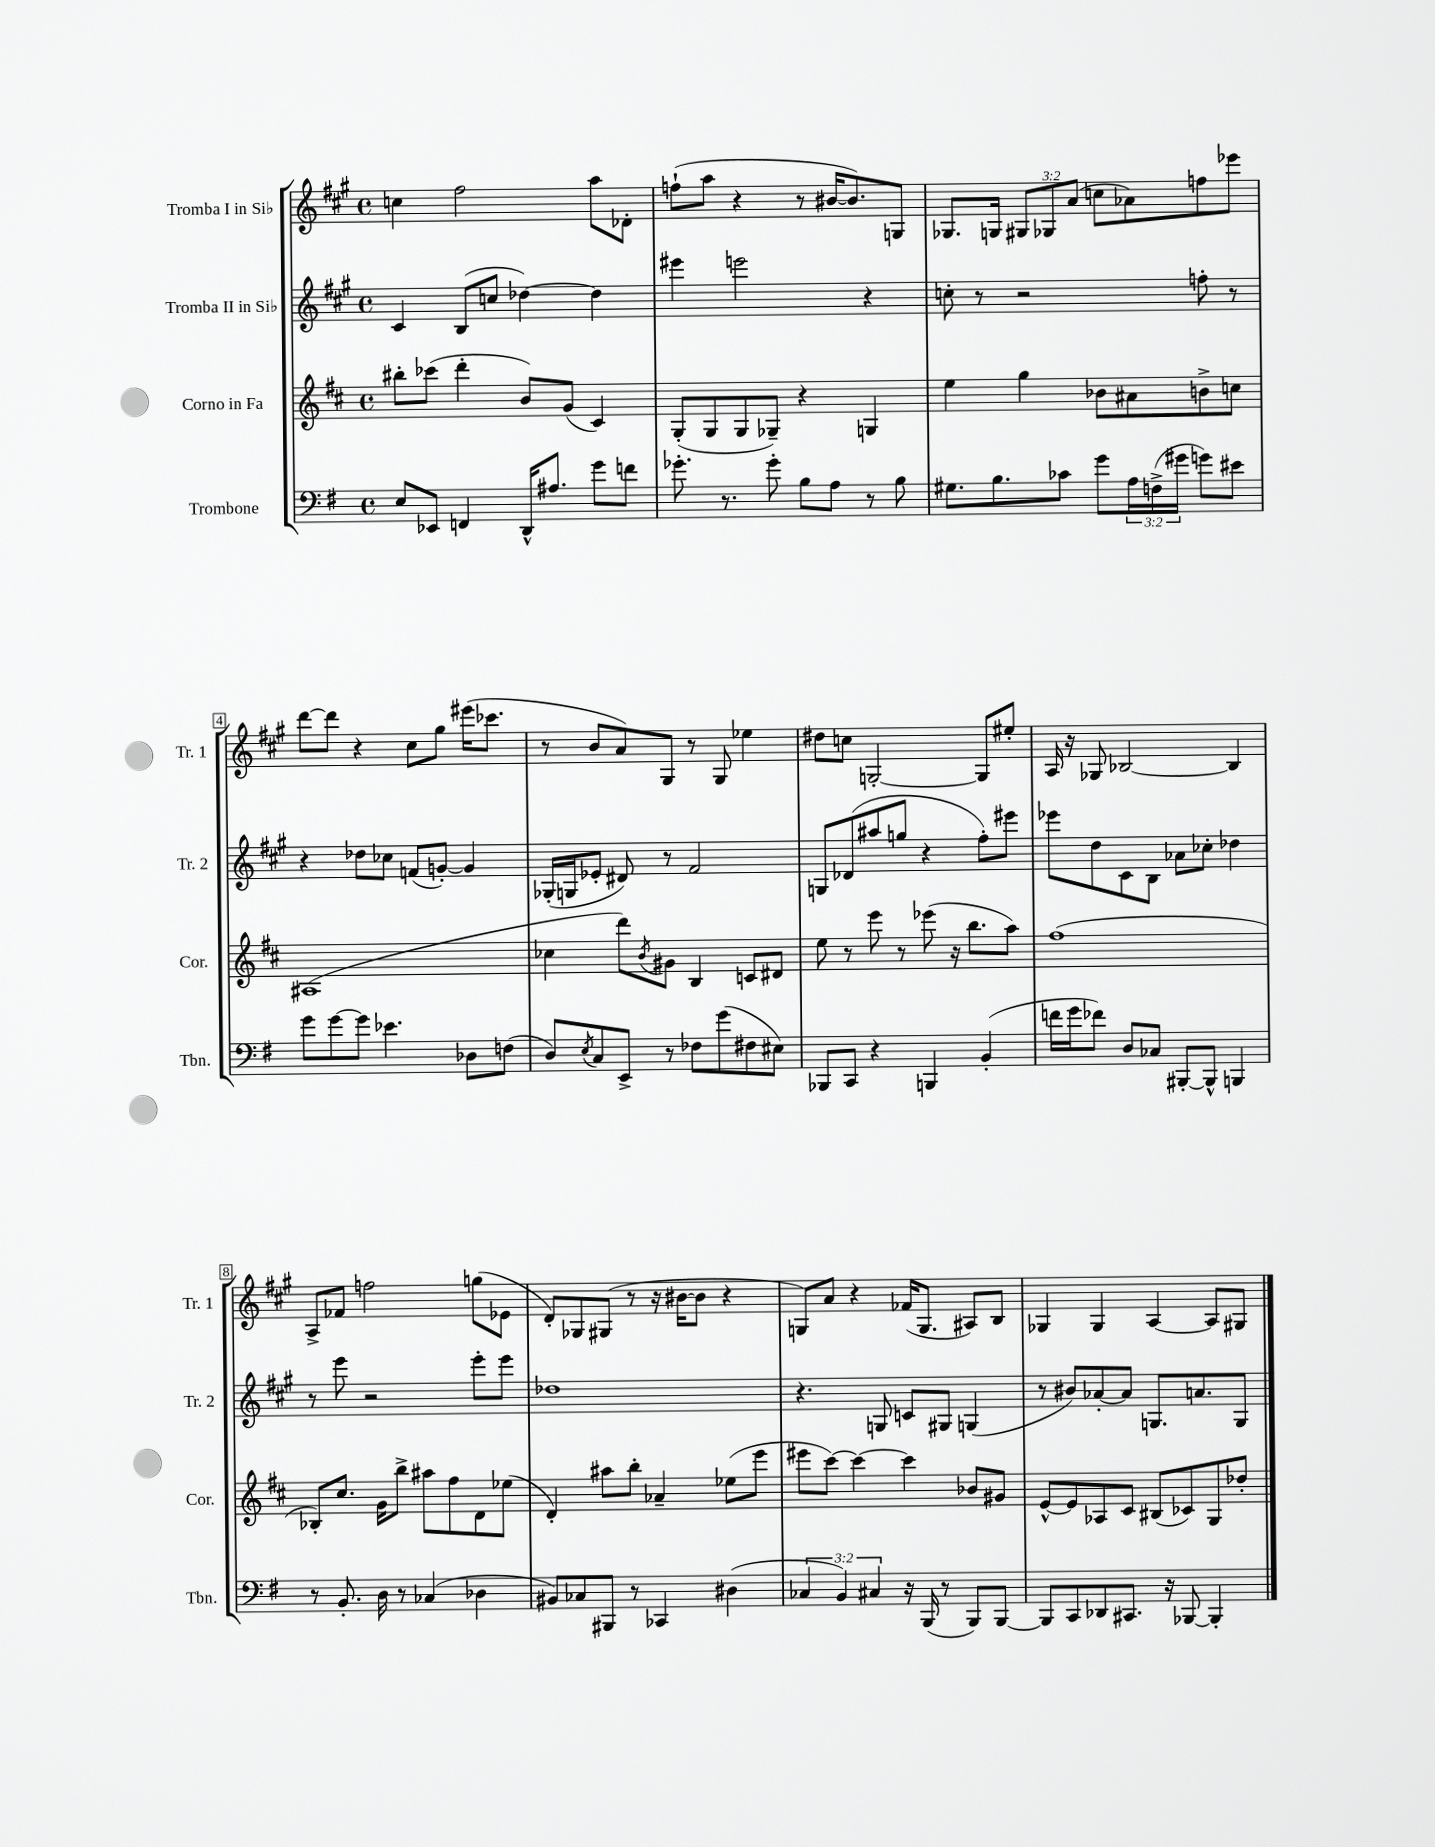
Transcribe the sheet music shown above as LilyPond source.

<<
\new StaffGroup <<
\new Staff = "s0" \with { instrumentName = "Tromba I in Sib" shortInstrumentName = "Tr. 1" } {
    \clef treble \key a \major \defaultTimeSignature \time 4/4 \override Staff.TupletNumber.text = #tuplet-number::calc-fraction-text
    c''4 fis''2 a''8 des'8-. |
    f''8-!( a''8 r4 r8 bis'16~ bis'8.) g8 |
    ges8. g16 \tuplet 3/2 { gis8 ges8 a'8( } c''8 aes'8) f''8 ees'''8 |
    d'''8~ d'''8 r4 cis''8 gis''8 eis'''16( ces'''8. |
    r8 b'8 a'8) gis8 r8 gis8 ees''4 |
    dis''8 c''8 g2~-. g8 eis''8-. |
    a16 r16 ges8 bes2~ bes4 |
    a8-> fes'8 f''2 g''8( ees'8 |
    d'8-.) ges8 gis8( r8 r16 bis'16~ bis'8 r4 |
    g8) a'8 r4 fes'16( g8. ais8) b8 |
    ges4 ges4 a4~ a8 gis8 \bar "|." |
}
\new Staff = "s1" \with { instrumentName = "Tromba II in Sib" shortInstrumentName = "Tr. 2" } {
    \clef treble \key a \major \defaultTimeSignature \time 4/4
    cis'4 b8( c''8 des''4~) des''4 |
    eis'''4 e'''2 r4 |
    c''8-. r8 r2 f''8-. r8 |
    r4 des''8 ces''8 f'8( g'8~-.) g'4 |
    ges16-.( g16 ees'8-. dis'8) r8 fis'2 |
    g8 des'8( ais''8 g''8 r4 fis''8-.) eis'''8 |
    ees'''8 d''8 cis'8 b8 aes'8 ces''8-. des''4 |
    r8 e'''8 r2 e'''8-. e'''8 |
    des''1 |
    r4. g8 c'8 gis8 g4( |
    r8 bis'8) aes'8~-. aes'8 g8. a'8. g8 \bar "|." |
}
\new Staff = "s2" \with { instrumentName = "Corno in Fa" shortInstrumentName = "Cor." } {
    \clef treble \key d \major \defaultTimeSignature \time 4/4
    bis''8-. ces'''8( d'''4-. b'8) g'8( cis'4) |
    g8-.( g8 g8 ges8--) r4 g4 |
    e''4 g''4 bes'8 ais'8 b'8-> c''8 |
    ais1( |
    ces''4 d'''8) \acciaccatura { b'8 } gis'8 b4 c'8 dis'8 |
    e''8 r8 e'''8 r8 ees'''8( r16 b''8. a''8) |
    fis''1( |
    bes8-.) cis''8. g'16 b''8-> ais''8 fis''8 d'8 ees''8( |
    d'4-.) ais''8 b''8-. aes'4-- ees''8( e'''8 |
    eis'''8 cis'''8~) cis'''4~ cis'''4 bes'8 gis'8 |
    e'8~-^ e'8 aes8 cis'8 bis8( ces'8) g8 des''8-. \bar "|." |
}
\new Staff = "s3" \with { instrumentName = "Trombone" shortInstrumentName = "Tbn." } {
    \clef bass \key g \major \defaultTimeSignature \time 4/4 \override Staff.TupletNumber.text = #tuplet-number::calc-fraction-text
    e8 ees,8 f,4 d,16-^ ais8. g'8 f'8 |
    ges'8.-. r8. ges'8-. b8 a8 r8 b8 |
    gis8. b8. ces'8 g'8 \tuplet 3/2 { a16 f16->( gis'16 } g'8) eis'8 |
    g'8 g'8~ g'8 ees'4. des8 f8( |
    d8) \acciaccatura { e8 } c8 e,8-> r8 fes8 g'8( fis8 eis8) |
    bes,,8 c,8 r4 b,,4 b,4-.( |
    f'16 g'16 fes'8) d8 ces8 bis,,8~-. bis,,8-^ b,,4 |
    r8 b,8.-. d16 r8 ces4( des4 |
    bis,8) ces8 bis,,8 r8 ces,4 dis4( |
    \tuplet 3/2 { ces4 b,4) cis4 } r16 b,,16( r8 b,,8) b,,8~ |
    b,,8 c,8 des,8 cis,8. r16 bes,,8~ bes,,4-. \bar "|." |
}
>>
>>
\layout { \context { \Score \override BarNumber.stencil = #(make-stencil-boxer 0.1 0.3 ly:text-interface::print) } }
